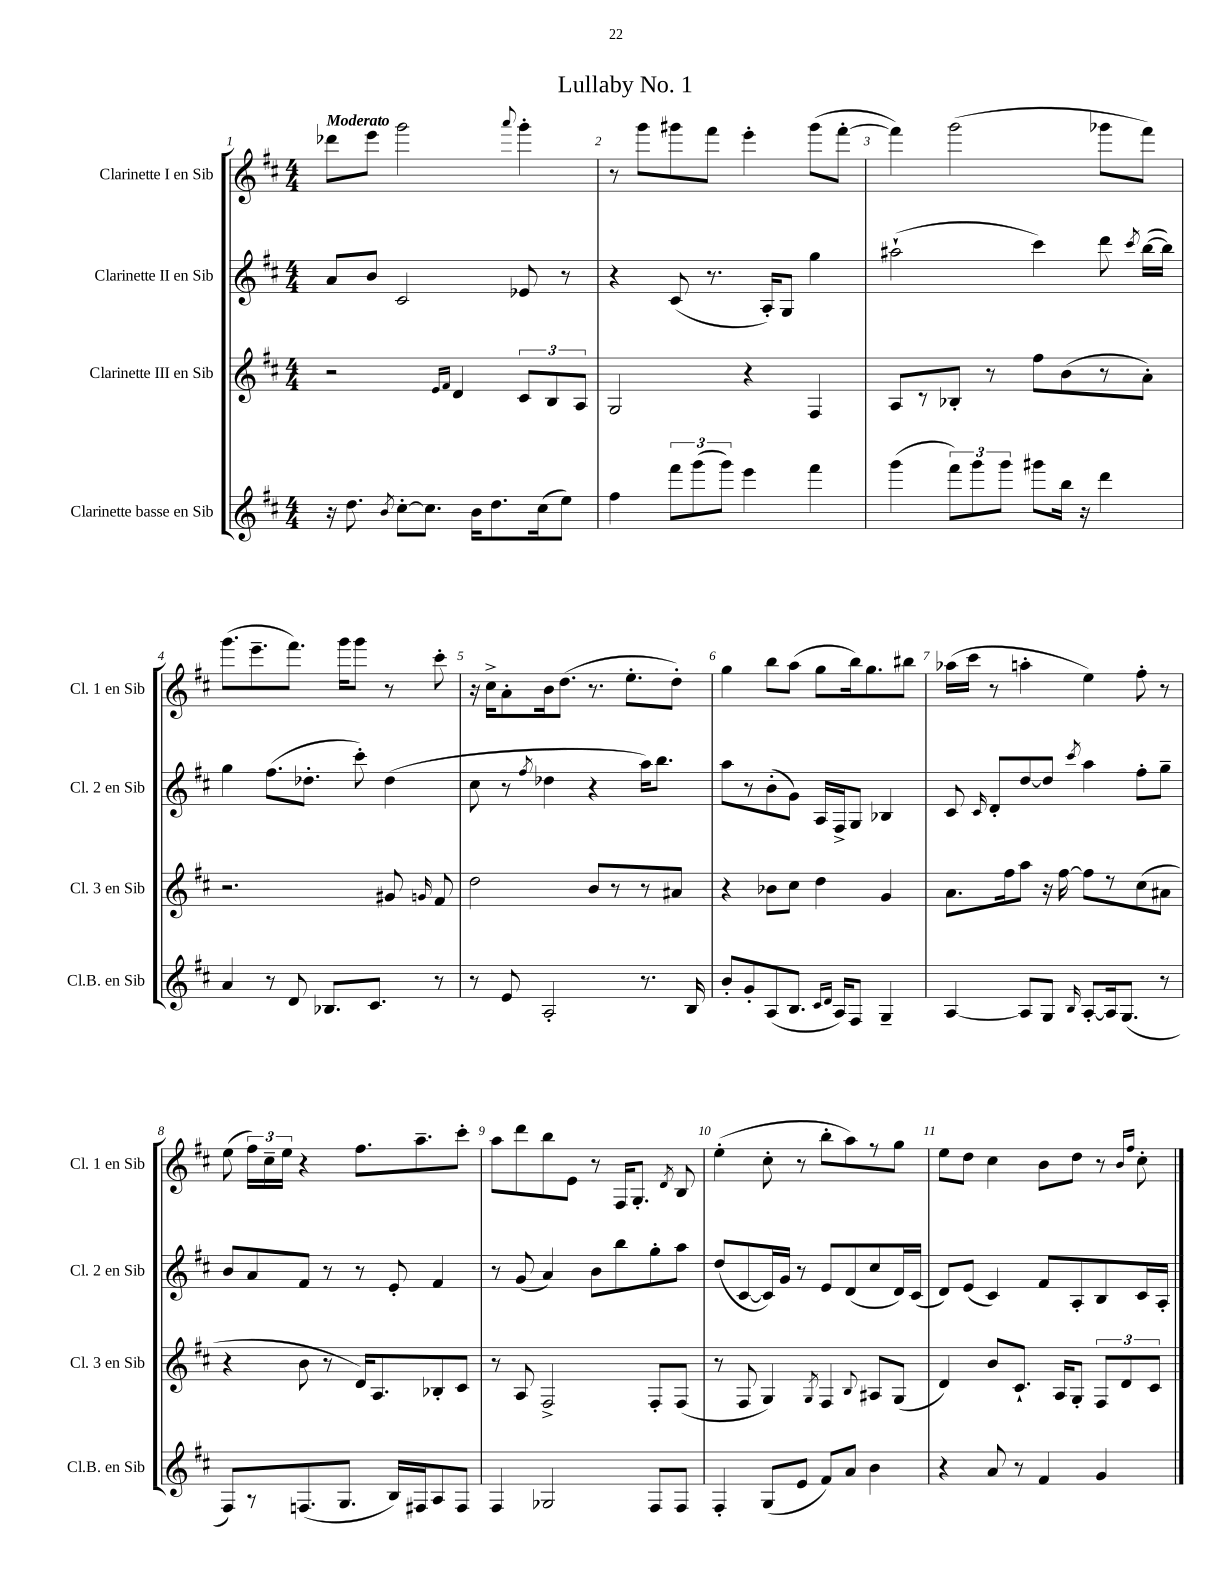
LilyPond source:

\header { title = "Lullaby No. 1" }
<<
\new StaffGroup <<
\new Staff = "s0" \with { instrumentName = "Clarinette I en Sib" shortInstrumentName = "Cl. 1 en Sib" } {
    \clef treble \key d \major \numericTimeSignature \time 4/4 \tempo "Moderato"
    \autoBeamOff des'''8[ e'''8] g'''2 \appoggiatura { a'''8 } g'''4-. |
    r8 g'''8[ gis'''8 fis'''8] e'''4-. gis'''8[( fis'''8]~-. |
    fis'''4) g'''2( ges'''8[ fis'''8]) |
    g'''8.[( e'''8.-- fis'''8.]) g'''16[ g'''8] r8 cis'''8-. |
    r16 cis''16[-> a'8-. b'16 d''8.]( r8. e''8.[-. d''8]-.) |
    g''4 b''8[ a''8]( g''8[ b''16) g''8. bis''8] |
    aes''16[( cis'''16] r8 a''4-. e''4) fis''8-. r8 |
    e''8( \tuplet 3/2 { fis''16[) cis''16-- e''16] } r4 fis''8.[ a''8.-- cis'''8]-. |
    a''8[ d'''8 b''8 e'8] r8 fis16[ g8.]-. \acciaccatura { d'8 } b8 |
    e''4-.( cis''8-. r8 b''8[-. a''8) r8 g''8] |
    e''8[ d''8] cis''4 b'8[ d''8] r8 \grace { b'16[ fis''16] } cis''8-. \bar "|." |
}
\new Staff = "s1" \with { instrumentName = "Clarinette II en Sib" shortInstrumentName = "Cl. 2 en Sib" } {
    \clef treble \key d \major \numericTimeSignature \time 4/4
    \autoBeamOff a'8[ b'8] cis'2 ees'8 r8 |
    r4 cis'8( r8. a16[-.) g8] g''4 |
    ais''2-!( cis'''4) d'''8 \acciaccatura { cis'''8 } b''16[~( b''16]) |
    g''4 fis''8.[( des''8.]-. cis'''8-.) des''4( |
    cis''8 r8 \acciaccatura { fis''8 } des''4 r4 a''16[) b''8.] |
    a''8[ r8 b'8-.( g'8]) a16[ fis16-> g8] bes4 |
    cis'8 \grace { cis'16 } d'8[-. d''8~ d''8] \acciaccatura { cis'''8 } a''4 fis''8[-. g''8]-- |
    b'8[ a'8 fis'8] r8 r8 e'8-. fis'4 |
    r8 g'8( a'4) b'8[ b''8 g''8-. a''8] |
    d''8[( cis'8~ cis'16) g'16] r8 e'8[ d'8( cis''8 d'16) cis'16]( |
    d'8[) e'8]( cis'4) fis'8[ a8-. b8 cis'16 a16]-. \bar "|." |
}
\new Staff = "s2" \with { instrumentName = "Clarinette III en Sib" shortInstrumentName = "Cl. 3 en Sib" } {
    \clef treble \key d \major \numericTimeSignature \time 4/4
    \autoBeamOff r2 \grace { e'16[ fis'16] } d'4 \tuplet 3/2 { cis'8[ b8 a8] } |
    g2 r4 fis4 |
    a8[ r8 bes8]-. r8 fis''8[ b'8( r8 a'8]-.) |
    r2. gis'8 \grace { g'16 } fis'8 |
    d''2 b'8[ r8 r8 ais'8] |
    r4 bes'8[ cis''8] d''4 g'4 |
    a'8.[ fis''16 a''8] r16 fis''16~ fis''8[ r8 cis''8( ais'8] |
    r4 b'8 r8 d'16[) a8. bes8-. cis'8] |
    r8 a8 fis2-> fis8[-. fis8]( |
    r8 fis8 g4) \acciaccatura { g8 } fis4 \appoggiatura { b8 } ais8[ g8]( |
    d'4) b'8[ cis'8.]-! a16[ g8]-. \tuplet 3/2 { fis8[ d'8 cis'8] } \bar "|." |
}
\new Staff = "s3" \with { instrumentName = "Clarinette basse en Sib" shortInstrumentName = "Cl.B. en Sib" } {
    \clef treble \key d \major \numericTimeSignature \time 4/4
    \autoBeamOff r16 d''8. \acciaccatura { b'8 } cis''8[~-. cis''8.] b'16[ d''8. cis''16( e''8]) |
    fis''4 \tuplet 3/2 { fis'''8[ g'''8( g'''8]) } e'''4 fis'''4 |
    g'''4( \tuplet 3/2 { fis'''8[) g'''8 g'''8] } gis'''8[ b''16] r16 d'''4 |
    a'4 r8 d'8 bes8.[ cis'8.] r8 |
    r8 e'8 a2-. r8. b16 |
    b'8[-. g'8-. a8( b8.] \grace { cis'16[ d'16] } a16[) fis8] g4-- |
    a4~ a8[ g8] \grace { b16 } a8[~-. a16 g8.]( r8 |
    fis8[) r8 f8.( g8.] b16[) fis16 a8 fis8] |
    fis4 ges2 fis8[ fis8] |
    fis4-. g8[( e'8] fis'8[) a'8] b'4 |
    r4 a'8 r8 fis'4 g'4 \bar "|." |
}
>>
>>
\layout { \context { \Score \override BarNumber.break-visibility = ##(#f #t #t) barNumberVisibility = #all-bar-numbers-visible } }
